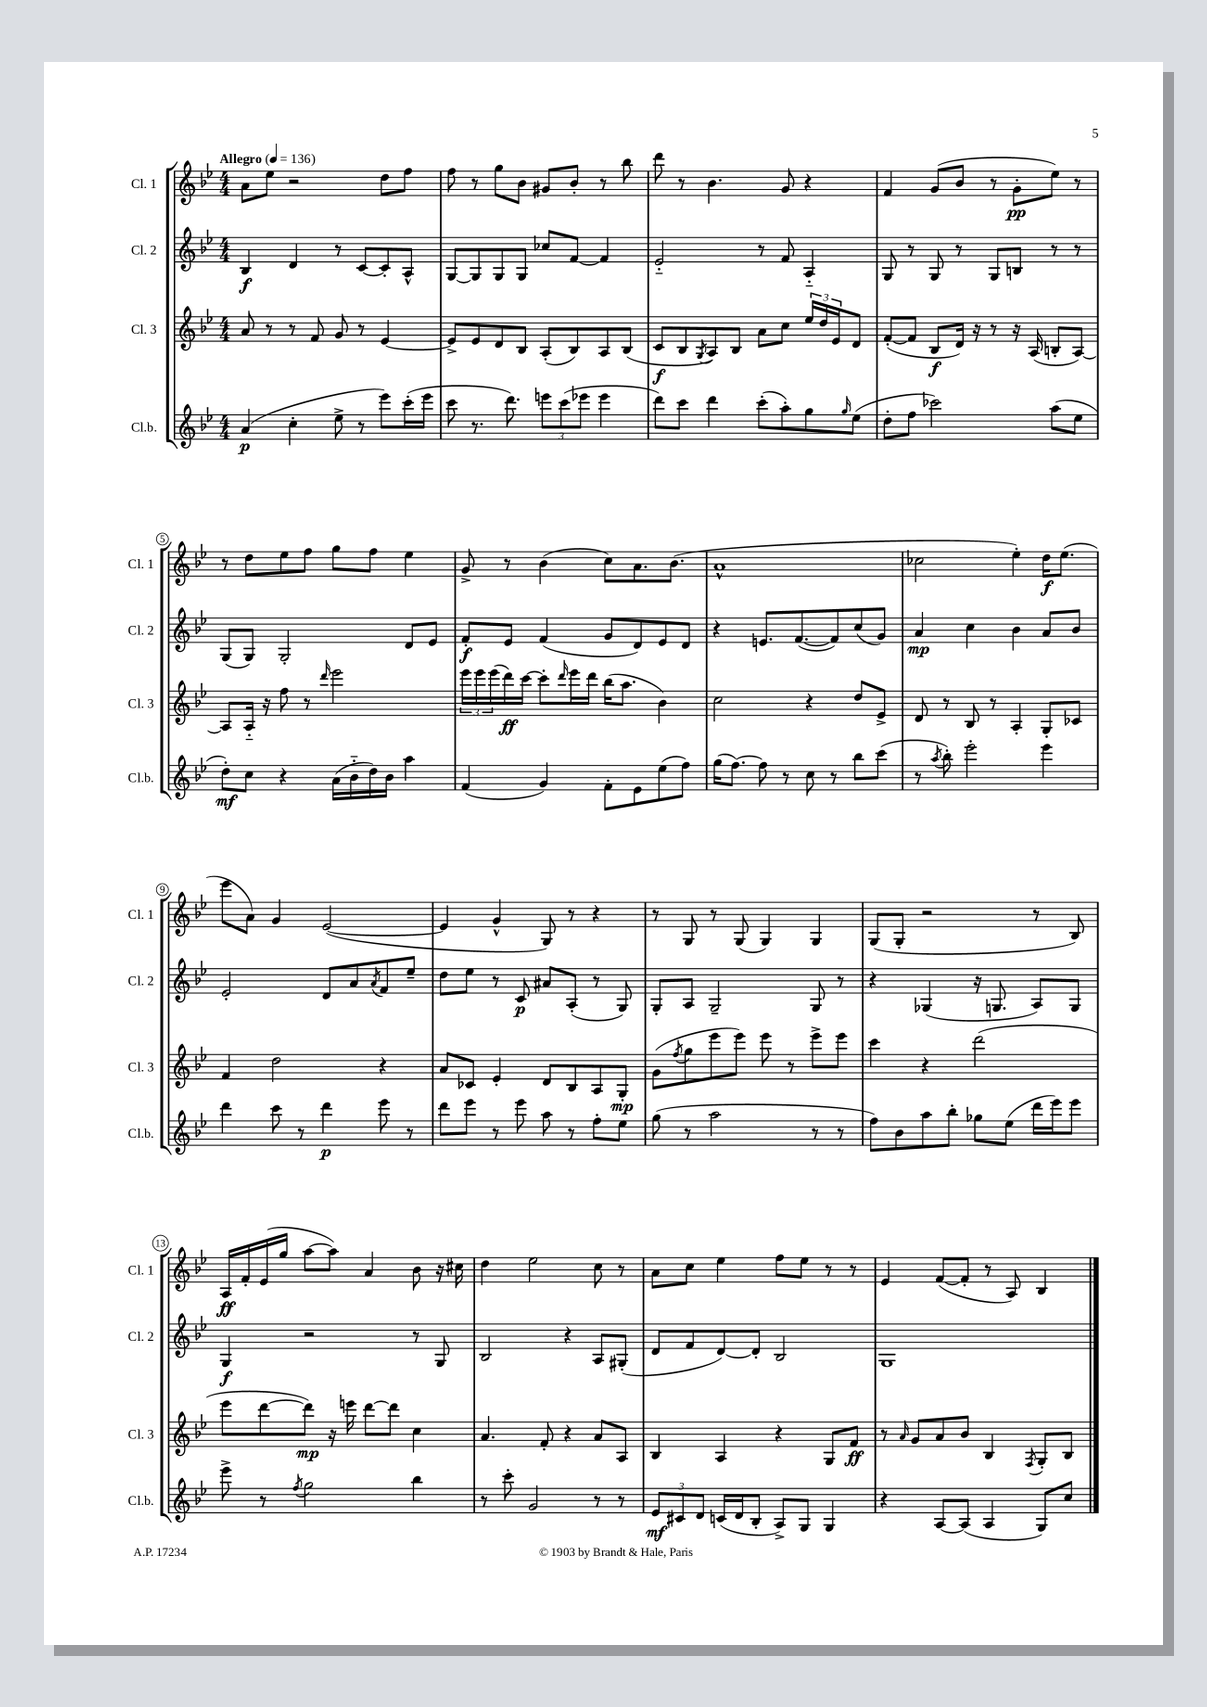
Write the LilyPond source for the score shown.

<<
\new StaffGroup <<
\new Staff = "s0" \with { instrumentName = "Cl. 1" shortInstrumentName = "Cl. 1" } {
    \clef treble \key bes \major \numericTimeSignature \time 4/4 \tempo "Allegro" 4 = 136
    a'8 ees''8 r2 d''8 f''8 |
    f''8 r8 g''8 bes'8 gis'8 bes'8-. r8 bes''8 |
    d'''8 r8 bes'4. g'8 r4 |
    f'4 g'8( bes'8 r8 g'8-.\pp ees''8) r8 |
    r8 d''8 ees''8 f''8 g''8 f''8 ees''4 |
    g'8-> r8 bes'4( c''8) a'8. bes'8.( |
    a'1-^ |
    ces''2 ees''4-.) d''16\f ees''8.( |
    ees'''8 a'8) g'4 ees'2~( |
    ees'4 g'4-^ g8) r8 r4 |
    r8 g8 r8 g8( g4) g4 |
    g8( g8-. r2 r8 bes8) |
    a16\ff f'16-. ees'16( g''16 a''8~ a''8) a'4 bes'8 r16 cis''16 |
    d''4 ees''2 c''8 r8 |
    a'8 c''8 ees''4 f''8 ees''8 r8 r8 |
    ees'4 f'8~( f'8-. r8 a8) bes4 \bar "|." |
}
\new Staff = "s1" \with { instrumentName = "Cl. 2" shortInstrumentName = "Cl. 2" } {
    \clef treble \key bes \major \numericTimeSignature \time 4/4
    bes4\f d'4 r8 c'8~ c'8-. a8-^ |
    g8~ g8 g8 g8 ces''8 f'8~ f'4 |
    ees'2-_ r8 f'8 a4-_ |
    g8 r8 g8 r8 g8 b8 r8 r8 |
    g8( g8) g2-. d'8 ees'8 |
    f'8-.\f ees'8 f'4( g'8 d'8) ees'8 d'8 |
    r4 e'8. f'8.~( f'8) c''8( g'8) |
    a'4\mp c''4 bes'4 a'8 bes'8 |
    ees'2-. d'8 a'8 \acciaccatura { a'8 } f'8 ees''8-- |
    d''8 ees''8 r8 c'8\p ais'8 a8-.( r8 g8) |
    g8-. a8 g2-- g8 r8 |
    r4 ges4( r16 g8. a8) g8 |
    g4\f r2 r8 g8 |
    bes2 r4 a8 gis8-.( |
    d'8 f'8 d'8~) d'8-. bes2 |
    g1 \bar "|." |
}
\new Staff = "s2" \with { instrumentName = "Cl. 3" shortInstrumentName = "Cl. 3" } {
    \clef treble \key bes \major \numericTimeSignature \time 4/4
    a'8 r8 r8 f'8 g'8 r8 ees'4~ |
    ees'8-> ees'8 d'8 bes8 a8-.( bes8) a8 bes8( |
    c'8\f bes8 \acciaccatura { g8 } a8) bes8 a'8 c''8 \tuplet 3/2 { ees''16 d''16 ees'16 } d'8 |
    f'8~-.( f'8 bes8\f d'16) r16 r8 r16 a16( b8-. a8~) |
    a8 a16-_ r16 f''8 r8 \grace { d'''16 } ees'''2 |
    \tuplet 3/2 { ees'''16 ees'''16 ees'''16( } d'''16\ff) c'''16~ c'''8-. \grace { d'''16 } ees'''16 d'''16 bes''16( a''8. bes'4) |
    c''2 r4 d''8 ees'8-> |
    d'8 r8 bes8 r8 a4-. g8-. ces'8 |
    f'4 d''2 r4 |
    a'8 ces'8 ees'4-. d'8 bes8 a8 g8-.\mp |
    g'8( \acciaccatura { f''8 } g''8 ees'''8 ees'''8) ees'''8 r8 ees'''8-> ees'''8 |
    c'''4 r4 d'''2( |
    ees'''8 d'''8~ d'''8\mp) r16 e'''16 d'''8~ d'''8 c''4 |
    a'4. f'8-. r4 a'8 a8 |
    bes4 a4 r4 g8 f'8\ff |
    r8 \grace { a'16 } g'8 a'8 bes'8 bes4 \acciaccatura { f8 } g8-. bes8 \bar "|." |
}
\new Staff = "s3" \with { instrumentName = "Cl.b." shortInstrumentName = "Cl.b." } {
    \clef treble \key bes \major \numericTimeSignature \time 4/4
    a'4\p( c''4-. ees''8-> r8 ees'''8) c'''16-.( ees'''16 |
    c'''8 r8. d'''8.) \tuplet 3/2 { e'''8 c'''8( ees'''8 } ees'''4 |
    d'''8) c'''8 d'''4 c'''8-.( a''8-.) g''8 \grace { g''16 } ees''8( |
    d''8-. f''8 ces'''2) a''8( ees''8 |
    d''8-.\mf) c''8 r4 a'16( bes'16-_ d''16) bes'16 a''4 |
    f'4( g'4) f'8-. ees'8 ees''8( f''8) |
    g''16( f''8.~) f''8 r8 c''8 r8 bes''8 c'''8( |
    r8 \acciaccatura { a''8 } bes''8-.) ees'''2-. ees'''4 |
    d'''4 c'''8 r8 d'''4\p ees'''8 r8 |
    d'''8 ees'''8 r8 ees'''8 a''8 r8 f''8-. ees''8 |
    g''8( r8 a''2 r8 r8 |
    f''8) bes'8 a''8 bes''8-. ges''8 ees''8( d'''16 ees'''16) ees'''8 |
    ees'''8-> r8 \acciaccatura { f''8 } g''2 bes''4 |
    r8 c'''8-. g'2 r8 r8 |
    \tuplet 3/2 { ees'8\mf cis'8 d'8 } c'16( d'16 bes8-. a8->) g8 g4 |
    r4 a8~ a8( a4 g8) c''8 \bar "|." |
}
>>
>>
\layout { \context { \Score \override BarNumber.stencil = #(make-stencil-circler 0.1 0.3 ly:text-interface::print) } }
